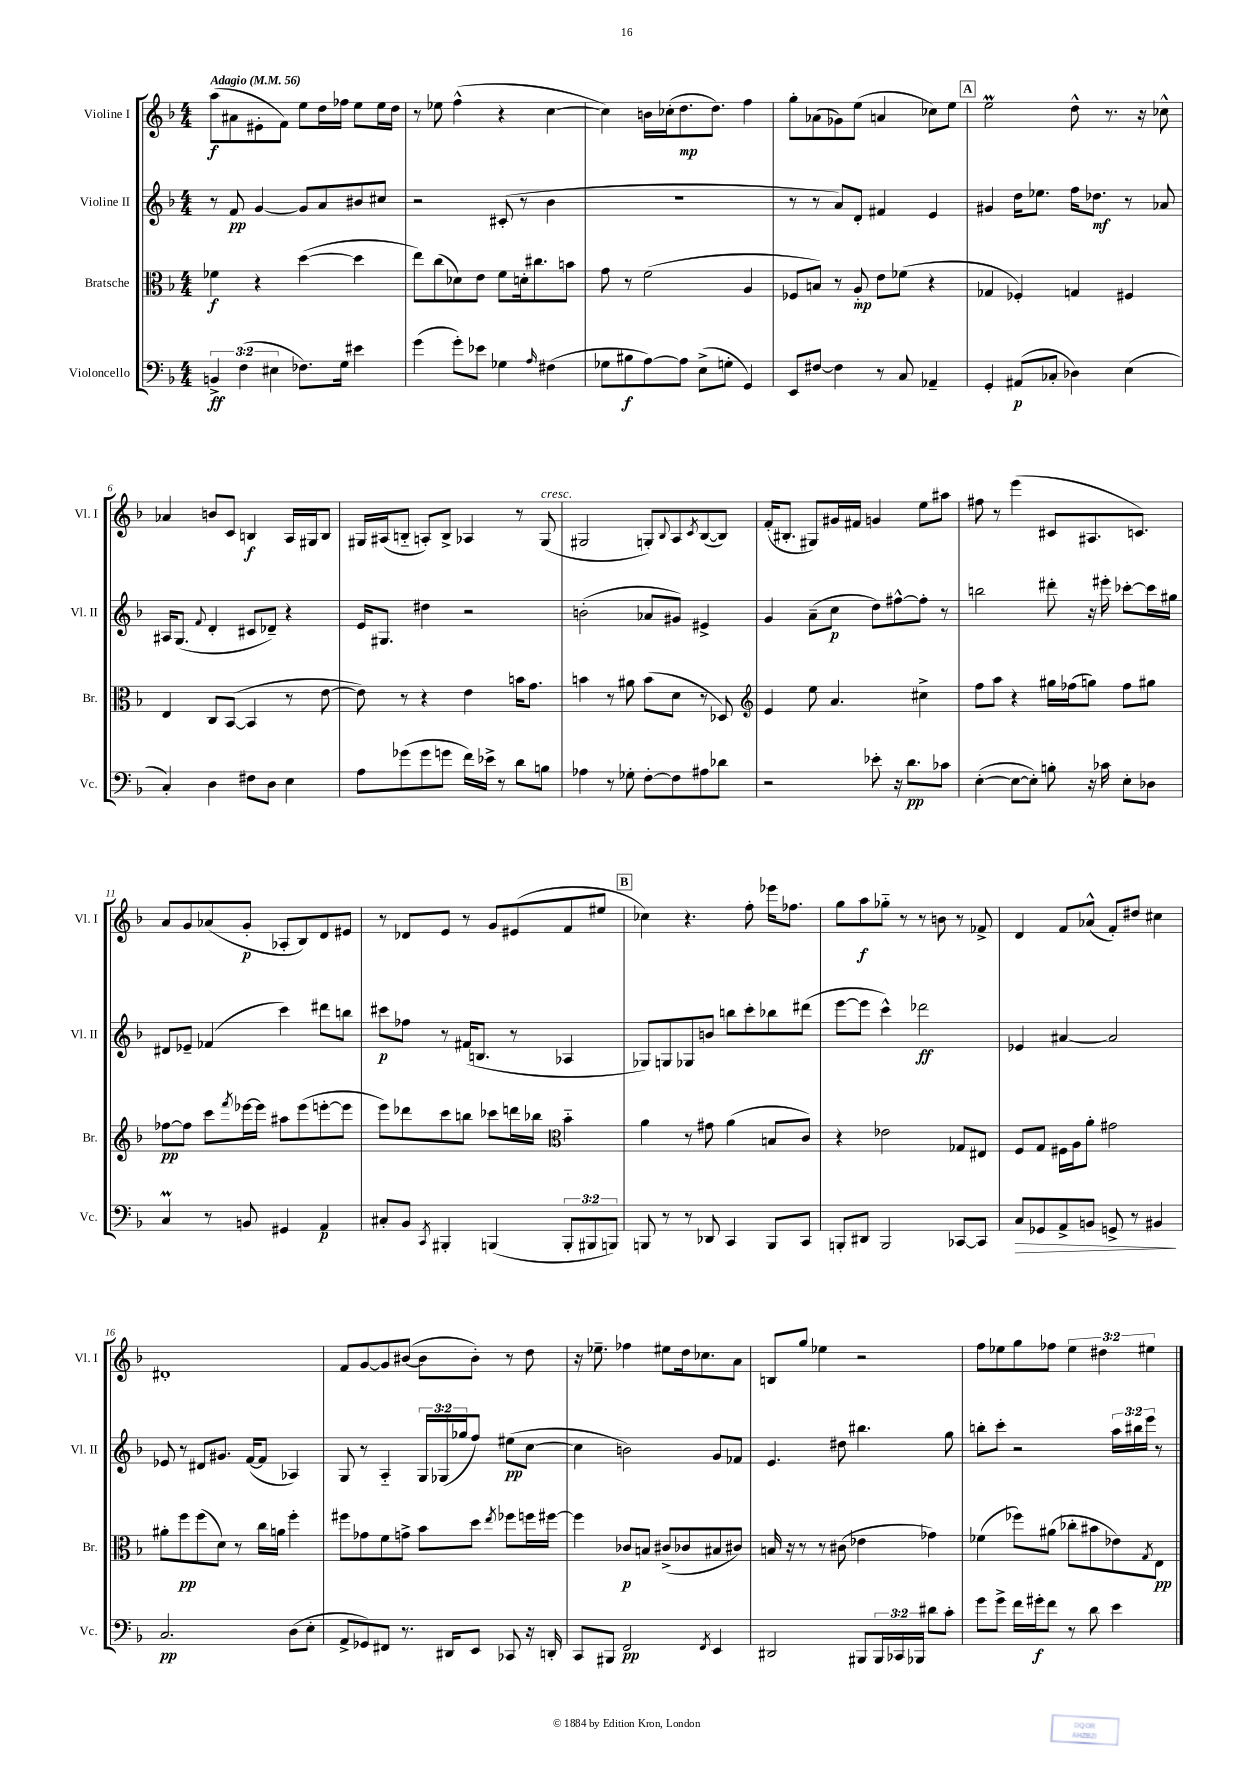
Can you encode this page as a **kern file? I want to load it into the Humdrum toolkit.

**kern	**kern	**kern	**kern
*staff4	*staff3	*staff2	*staff1
*clefF4	*clefC3	*clefG2	*clefG2
*k[b-]	*k[b-]	*k[b-]	*k[b-]
*M4/4	*M4/4	*M4/4	*M4/4
*MM56	*MM56	*MM56	*MM56
6BB^	4f-	8r	(8aa
.	.	8f	8a#
(6F	.	.	.
.	4r	[4g	8e#'
6E#	.	.	.
.	.	.	8f)
8.F-)	([4dd	8g]	8ee
.	.	8a	16dd
16G	.	.	16ff-
4e#	4dd]	8b#	8ee
.	.	8cc#	16ee
.	.	.	16dd
=	=	=	=
(4g	8ee)	2r	8r
.	(8cc	.	8ee-
8g')	8d-)	.	(4ff^^
8e-	8e	.	.
4G-	8f	(8c#'	4r
.	16d'	8r	.
.	8.cc#	.	.
16qqA	.	.	.
(4F#	.	4b-	[4cc
.	8b	.	.
=	=	=	=
8G-	8g	1r	4cc])
8B#	8r	.	.
[8A)	(2f	.	16b
.	.	.	(16cc-'
8A]	.	.	8.dd
(8E^	.	.	.
.	.	.	8.dd)
8G'	.	.	.
4GG)	4A	.	4ff
=	=	=	=
8EE	8F-	8r	8gg'
[8F#	8B)	8r	(8a-
4F#]	8r	8a)	8g-)
.	8A'	8d'	(8ee
8r	8e	4f#	4a
8C	(8f-	.	.
4AA-~	4r	4e	8cc-)
.	.	.	8ee
=	=	=	=
4GG'	4G-	4g#	2ee
(8AA#	4F-')	16dd	.
.	.	8.ee-	.
8C-'	.	.	.
4D-)	4G	16ff	8dd^^
.	.	8.dd-	.
.	.	.	8.r
(4E	4F#	8r	.
.	.	.	16r
.	.	8a-	8cc-^^
=	=	=	=
4C')	4E	16A#	4a-
.	.	(8.G	.
.	.	8qqf	.
4D	8C	4d'	8b
.	([8BB-	.	8c
8F#	4BB-]	8c#	4B
8D	.	8d-~)	.
4E	8r	4r	16A
.	.	.	16G#
.	[8e	.	8B
=	=	=	=
8A	8e])	16e	16G#
.	.	8.G#	(16A#
(8g-	8r	.	8B'~
8g-	4r	4dd#	8A')
8g	.	.	8B^
16f)	4e	2r	4A-
16e-^	.	.	.
8r	.	.	.
8d	16b	.	8r
.	8.g	.	.
8B	.	.	(8G#
=	=	=	=
4A-	4b	(2b'	2G#
8r	8r	.	.
8G-'	8a#	.	.
[8F'	(8b	8a-	8G')
.	.	.	8qqB-
8F]	8d	8g#)	8A
.	.	.	8qc
8A#	8r	4e#^	([8B-
8d-	8D-)	.	8B-])
=	=	=	=
*	*clefG2	*	*
2r	4e	4g	(16f'
.	.	.	8.B#'
.	8ee	(8a~	8G#)
.	4.a	8cc	16g#
.	.	.	16f#
8e-'	.	8dd)	4g
16r	.	[8ff#^^	.
8.d	.	.	.
.	4cc#^	8ff#']	8ee
8c-	.	8r	8aa#
=	=	=	=
([4E'	8ff	2bb	8ff#
.	8aa	.	8r
8E_	4r	.	(4eee
8E'])	.	.	.
8B'	16gg#	8ddd#'	8c#
.	(16ff-	.	.
16r	8gg)	16r	8.A#
16c-	.	16eee#'	.
8E'	8ff-	[8ccc-'	.
.	.	.	8.c)
8D-	8gg#	16ccc-]	.
.	.	16gg#	.
=	=	=	=
4C	[8ff-	8d#	8a
.	8ff-]	8e-~	8g
8r	8ccc	(4f-	(8a-
.	8qfff	.	.
8BB	[16eee-	.	8g'
.	16eee-]	.	.
4GG#	8aa#	4ccc)	8A-'
.	(8eee-	.	8B-)
4AA	[8eee'	8ddd#	8d
.	8eee]	8bb	8e#
=	=	=	=
8C#'	8eee)	8ccc#	8r
8BB-	8ddd-	8ff-	8d-
8qCC	.	.	.
4BBB#'	8ccc	8r	8e
.	8bb	(16f#	8r
.	.	8.B	.
(4BBB	8ccc-	.	8g
.	16ddd	8r	(8e#
.	16bb-	.	.
*	*clefC3	*	*
12BBB'	4b-'~	4A-	8f
12BBB#	.	.	.
.	.	.	8ee#
12BBB)	.	.	.
=	=	=	=
8BBB	4a	8G-)	4cc-)
8r	.	8G	.
8r	8r	8G-	4.r
8DD-	8g#	8b	.
4CC	(4a	8bb	.
.	.	8ccc'	8ff'
8BBB	8B	8bb-	16eee-
.	.	.	8.ff-
8CC	8c)	(8ddd#	.
=	=	=	=
8BBB'	4r	[8eee	8gg
8DD#	.	8eee]	8aa
2BBB	2e-	4ccc^^)	8gg-'~
.	.	.	8r
.	.	2ddd-	8r
.	.	.	8b
[8CC-	8G-	.	8r
8CC-]	8E#	.	8f-^
=	=	=	=
8C	8F	4e-	4d
8GG-	8G	.	.
8AA^	16F#	[4a#	8f
.	16A	.	.
8BB	8a'	.	(8a-^^
8GG^	2g#	2a#]	8f')
8r	.	.	8dd#
4BB#	.	.	4cc#
=	=	=	=
2.C	8a#'	8e-	1d#'
.	8ff	8r	.
.	(8ff	8d#	.
.	8d)	8.g#	.
.	8r	.	.
.	.	([16f	.
.	16cc	8f]	.
.	16a	.	.
(8D	4ff'	4A-)	.
8E'	.	.	.
=	=	=	=
8AA^	8ff#	8G	8f
8GG-)	8g-	8r	[8g
8FF#	8f	4A'~	8g]
8.r	8g^	.	([8b#
.	8b-	24G	8b#]
.	.	(24G-	.
16DD#	.	.	.
.	.	24gg-	.
8EE	8dd	8ff)	8b#')
.	8qee	.	.
8CC-	8ff-	(8ee#	8r
16r	16ff	[8cc	8dd
16DD'	[16ff#	.	.
=	=	=	=
8CC	4ff#]	4cc]	16r
.	.	.	8.ee-~
8BBB#	.	.	.
2FF	8c-	2b)	4ff-
.	8B	.	.
.	(8c#^	.	8ee#
.	8c-	.	16dd
.	.	.	8.cc-
8qFF	.	.	.
4EE	8B#	8g	.
.	8c#)	8f-	8a
=	=	=	=
2DD#	16B	4.e	8B
.	16r	.	.
.	8r	.	8gg
.	8r	.	4ee-
.	(8c#	8dd#	.
8BBB#	4e-	4.bb#	2r
24BBB#	.	.	.
24CC-	.	.	.
24BBB-	.	.	.
8d#	4g-)	.	.
8c'	.	8gg	.
=	=	=	=
8g	(4f-	8bb'	8ff
8g^	.	8ccc'	8ee-
16f	8ff-)	2r	8gg
16g#'	.	.	.
8f	(8a#	.	8ff-
8r	8cc-'	.	6ee-
8d	8b#	.	.
.	.	.	6dd#
4e	8e-)	24aa	.
.	.	24bb#	.
.	.	24eee	6ee#
.	8qG	.	.
.	8E	8r	.
==	==	==	==
*-	*-	*-	*-
